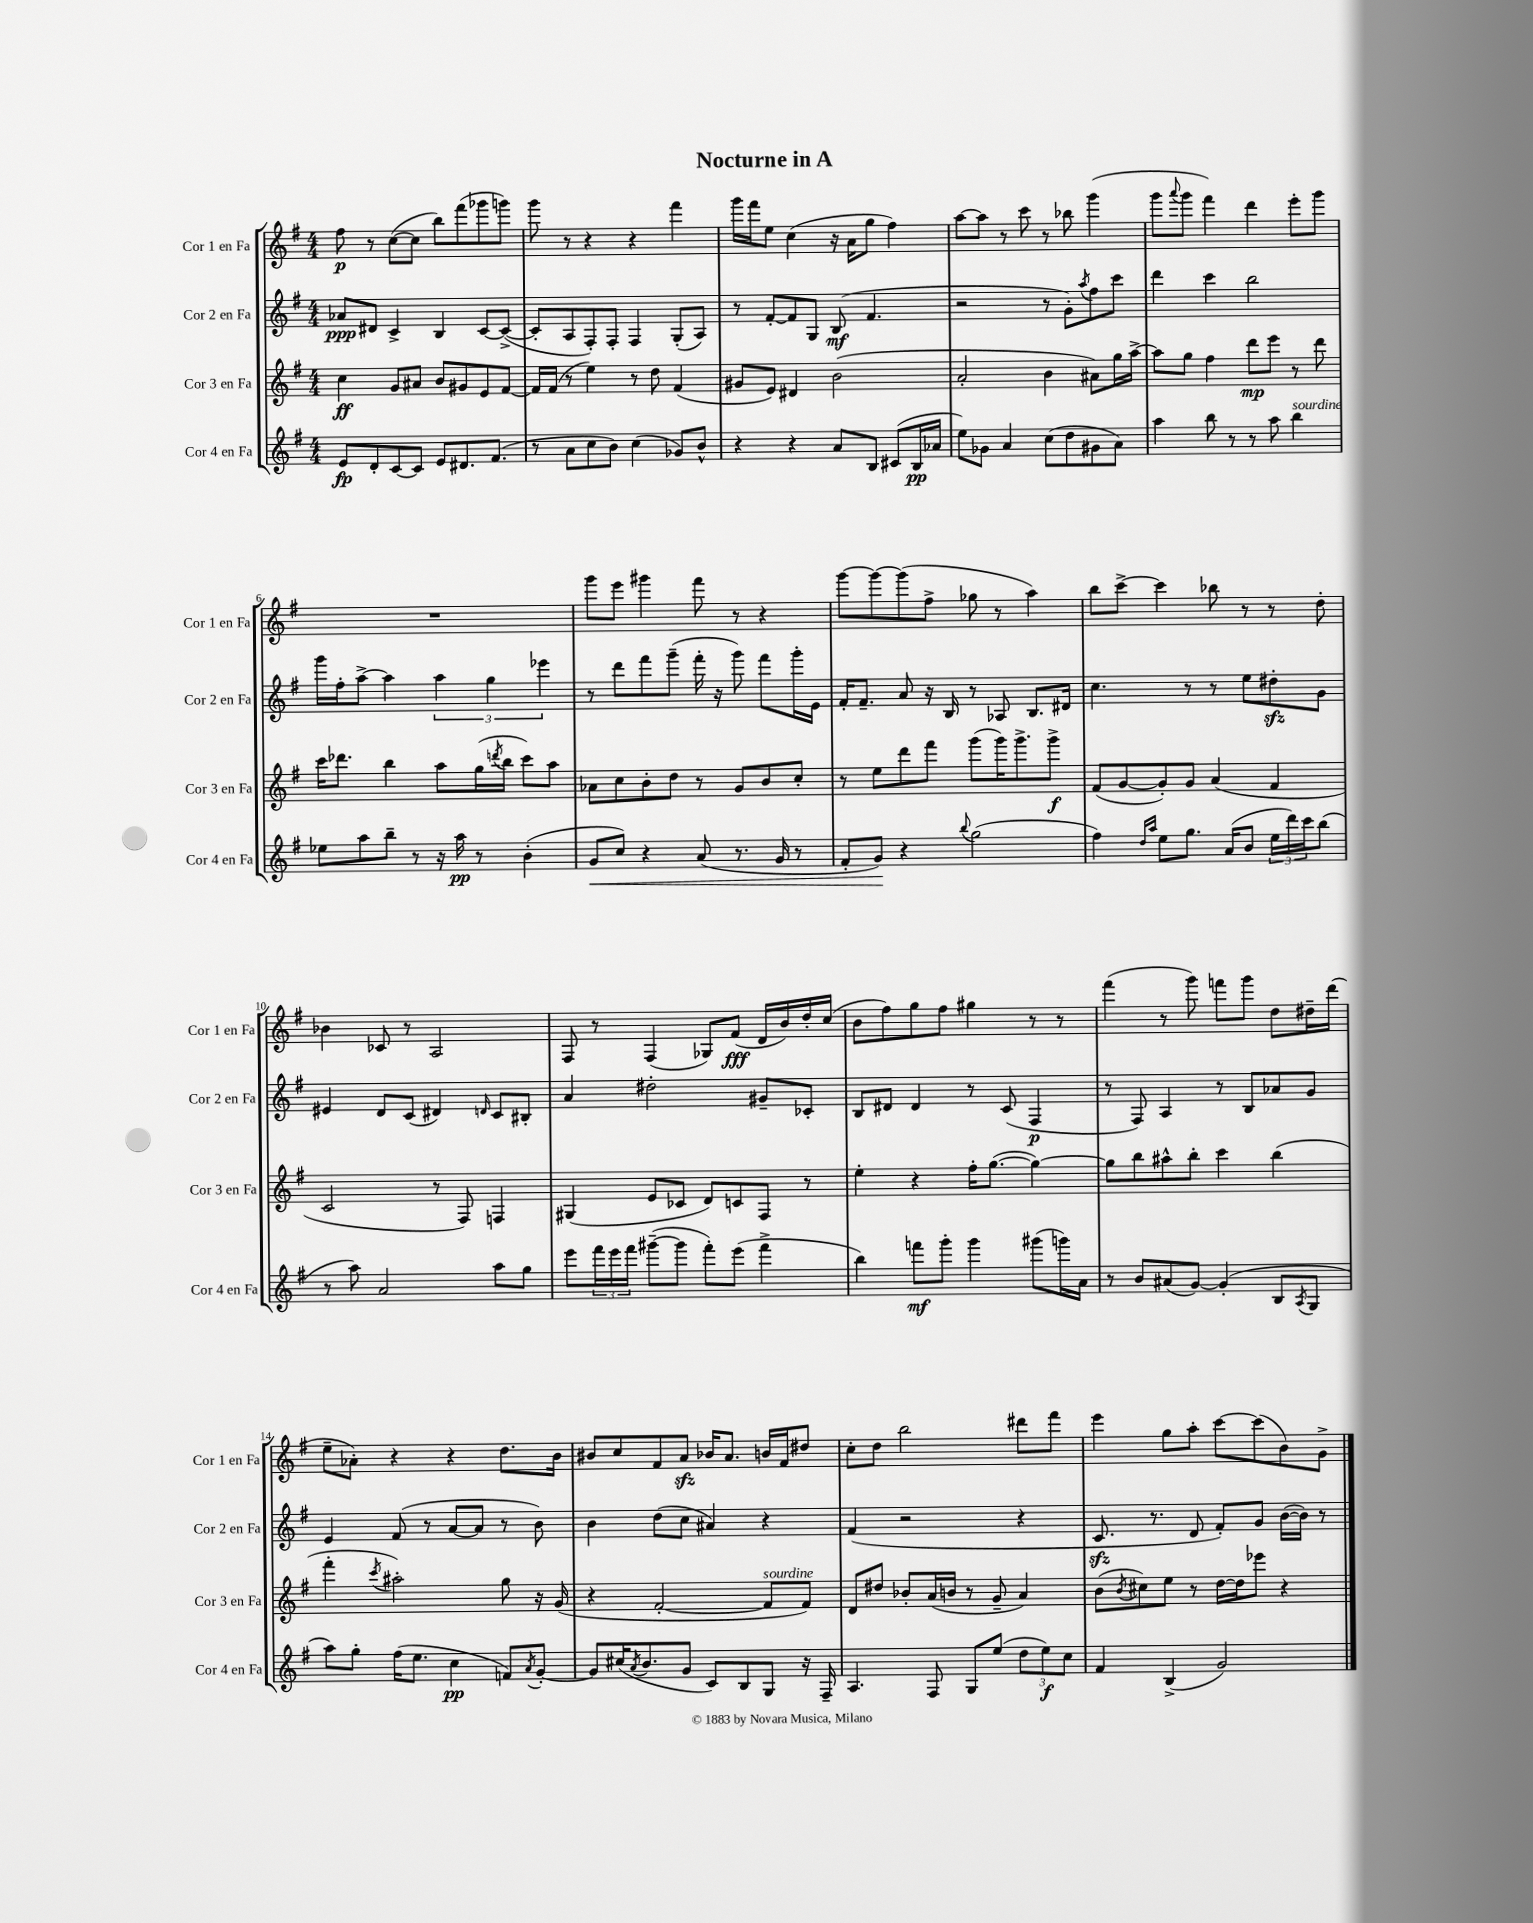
\header { title = "Nocturne in A" }
<<
\new StaffGroup <<
\new Staff = "s0" \with { instrumentName = "Cor 1 en Fa" shortInstrumentName = "Cor 1 en Fa" } {
    \clef treble \key g \major \numericTimeSignature \time 4/4
    fis''8\p r8 c''8~( c''8 b''8) fis'''8( ges'''8 g'''8) |
    g'''8 r8 r4 r4 fis'''4 |
    g'''16 fis'''16 e''8 c''4( r16 a'16 g''8 fis''4) |
    a''8~ a''8 r8 c'''8 r8 bes''8 g'''4( |
    g'''8 \appoggiatura { a'''8 } g'''8 fis'''4) d'''4 e'''8-. g'''8 |
    R1 |
    g'''8 e'''8 gis'''4 fis'''8 r8 r4 |
    g'''8~ g'''8~ g'''8( fis''8-> ges''8 r8 a''4) |
    b''8 c'''8~-> c'''4 bes''8 r8 r8 d''8-. |
    bes'4 ces'8 r8 a2 |
    fis8 r8 fis4( ges8) fis'8\fff( d'16 b'16) d''16-. c''16( |
    b'8 fis''8) g''8 fis''8 gis''4 r8 r8 |
    fis'''4( r8 g'''8) f'''8 g'''8 d''8 dis''16-- d'''16( |
    e''8-- aes'8-.) r4 r4 d''8. b'16 |
    bis'8 c''8 fis'8 a'8\sfz bes'16 a'8. b'16 fis'16 dis''8 |
    c''8-. d''8 b''2 dis'''8 fis'''8 |
    e'''4 g''8 a''8-. c'''8~ c'''8( b'8) g'8-> \bar "|." |
}
\new Staff = "s1" \with { instrumentName = "Cor 2 en Fa" shortInstrumentName = "Cor 2 en Fa" } {
    \clef treble \key g \major \numericTimeSignature \time 4/4
    aes'8\ppp dis'8 c'4-> b4 c'8~ c'8~->( |
    c'8-. a8 fis8-.) fis8-. fis4 g8-.( a8) |
    r8 fis'8~-. fis'8 g8 b8\mf( fis'4. |
    r2 r8 g'8-.) \acciaccatura { a''8 } fis''8 c'''8 |
    d'''4 c'''4 b''2 |
    g'''16 fis''16-. a''8~-> a''4 \tuplet 3/2 { a''4 g''4 ees'''4 } |
    r8 d'''8 fis'''8 g'''8--( fis'''16-. r16 g'''8) fis'''8 g'''16-. e'16 |
    fis'16-. fis'8.-- a'8 r16 b16 r8 aes8 b8. dis'16 |
    c''4. r8 r8 e''8 dis''8-.\sfz g'8 |
    eis'4 d'8 c'8( dis'4) \grace { d'16 } c'8 bis8-. |
    a'4 dis''2-. gis'8-- ces'8-. |
    b8 dis'8 dis'4 r8 c'8( fis4\p |
    r8 fis8) a4 r8 b8 aes'8 g'8 |
    e'4 fis'8( r8 a'8~ a'8 r8 b'8) |
    b'4 d''8( c''8 ais'4) r4 |
    fis'4( r2 r4 |
    c'8.\sfz r8. d'8 fis'8-.) g'8 b'16~( b'16) r8 \bar "|." |
}
\new Staff = "s2" \with { instrumentName = "Cor 3 en Fa" shortInstrumentName = "Cor 3 en Fa" } {
    \clef treble \key g \major \numericTimeSignature \time 4/4
    c''4\ff g'8 ais'8 b'8 gis'8 e'8 fis'8~ |
    fis'16 fis'16( r8 e''4) r8 d''8 fis'4( |
    gis'8 e'8) dis'4 b'2( |
    a'2-. b'4 ais'8) g''16 a''16~-> |
    a''8 g''8 fis''4 d'''8\mp e'''8 r8 d'''8 |
    c'''16 des'''8. b''4 a''8 g''16( \acciaccatura { d'''8 } b''16 c'''8) a''8 |
    aes'8 c''8 b'8-. d''8 r8 g'8 b'8 c''8-. |
    r8 e''8 d'''8 fis'''8 g'''8( g'''16) g'''8.-> g'''8->\f |
    fis'8( g'8~ g'8-.) g'8 a'4( fis'4 |
    c'2 r8 fis8) f4 |
    gis4( e'8 ces'8 d'8) c'8 fis8 r8 |
    e''4-. r4 fis''16-. g''8.~( g''4~) |
    g''8 b''8 ais''8-^ b''8-. c'''4 b''4( |
    fis'''4-. \acciaccatura { c'''8 } ais''2-.) g''8 r16 g'16( |
    r4 fis'2~-. fis'8^\markup { \italic "sourdine" } fis'8) |
    d'8 dis''8 bes'8-. a'16( b'16 r8 g'8-- a'4) |
    b'8( \acciaccatura { b'8 } cis''8) e''8 r8 d''16~ d''16 ees'''8 r4 \bar "|." |
}
\new Staff = "s3" \with { instrumentName = "Cor 4 en Fa" shortInstrumentName = "Cor 4 en Fa" } {
    \clef treble \key g \major \numericTimeSignature \time 4/4
    e'8\fp d'8-. c'8~ c'8 e'8 dis'8. fis'8.( |
    r8 a'8 c''8 b'8) c''4( ges'8) b'8-^ |
    r4 r4 a'8 b8 cis'8( b16\pp aes'16 |
    e''8) ges'8 a'4 c''8( d''8 gis'8 a'8) |
    a''4 b''8 r8 r8 a''8 b''4^\markup { \italic "sourdine" } |
    ees''8 a''8 b''8-- r8 r16 a''16\pp r8 b'4-.( |
    g'8\< c''8) r4 a'8( r8. g'16 r8 |
    fis'8-. g'8\!) r4 \appoggiatura { b''8 } g''2( |
    fis''4) \grace { d''16 a''16 } e''8 g''8. a'16( b'8 \tuplet 3/2 { e''16 d'''16) c'''16 } b''8( |
    r8 a''8) a'2 a''8 g''8 |
    e'''8 \tuplet 3/2 { fis'''16 e'''16 fis'''16 } gis'''8~--( gis'''8 fis'''8-.) e'''8( fis'''4-> |
    b''4) f'''8\mf g'''8-. g'''4 gis'''8( g'''16) a'16 |
    r8 b'8 ais'8( g'8~) g'4-.( b8 \acciaccatura { a8 } g8 |
    a''8) g''8-. fis''16( e''8. c''4\pp f'8) \acciaccatura { a'8 } g'8~-. |
    g'8 cis''16( \acciaccatura { a'8 } b'8. g'8 c'8) b8 g8 r16 fis16-- |
    a4. fis8 g8 e''8( \tuplet 3/2 { d''8 e''8\f) c''8 } |
    fis'4 b4->( g'2) \bar "|." |
}
>>
>>
